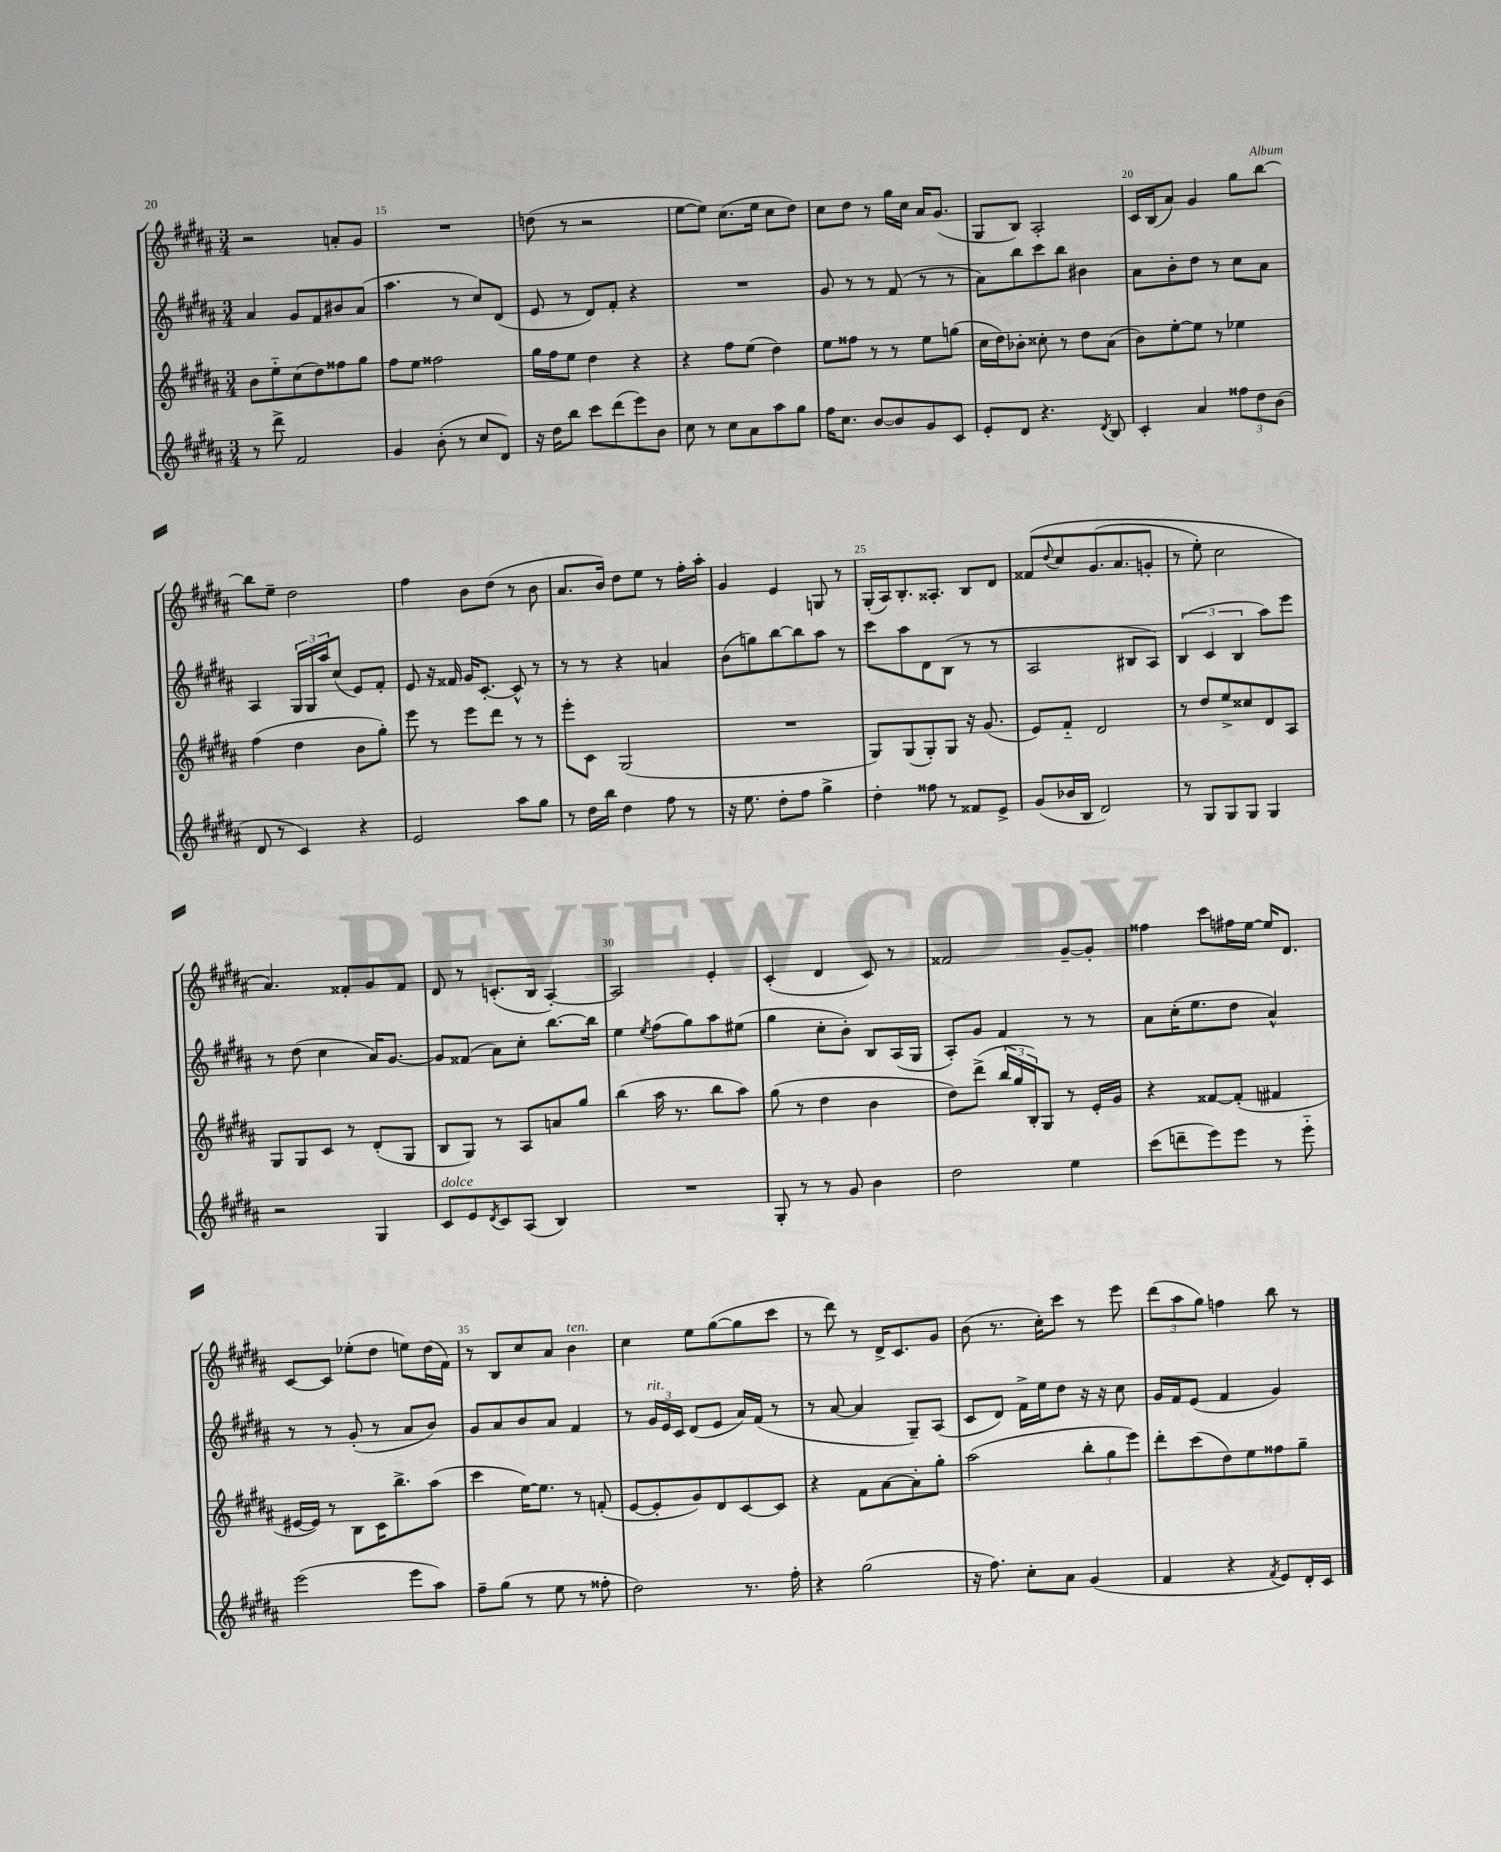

**kern	**kern	**kern	**kern
*part4	*part3	*part2	*part1
*staff4	*staff3	*staff2	*staff1
*clefG2	*clefG2	*clefG2	*clefG2
*k[f#c#g#d#a#]	*k[f#c#g#d#a#]	*k[f#c#g#d#a#]	*k[f#c#g#d#a#]
*M3/4	*M3/4	*M3/4	*M3/4
=14	=14	=14	=14
8r	8b\L	4a#/	2r
8ddd#^\	8ee\	.	.
2f#/	(8cc#\	8g#/L	.
.	8dd#\)	8f#/	.
.	8ff##X\	8b#X/	8an'/L
.	8gg#\J	(8a#/J	8g#/J
=15	=15	=15	=15
4g#/	8ff#\L	4.aa#\	2.r
.	8ee\J	.	.
(8b'\	2ff##X\	.	.
8r	.	8r	.
8cc#/L	.	8cc#/L)	.
8d#/J)	.	(8d#/J	.
=16	=16	=16	=16
16r	16gg#\LL	8e/	(8ddn\
16dd#\KL	16ff#\J	.	.
8bb\J	8ee\J	8r	8r
8ccc#\L	4dd#\	8d#/L)	2r
(8ddd#\	.	8f#'/J	.
8eee\)	4r	4r	.
8b\J	.	.	.
=17	=17	=17	=17
8cc#\	4r	2.r	[8ee\L
8r	.	.	8ee\J])
8cc#\L	8ff#\L	.	(8.cc#\L
8a#\	(8ee\J	.	.
.	.	.	16ee\Jk
8aa#\	4dd#\)	.	8cc#\L
8gg#\J	.	.	8dd#\J)
=18	=18	=18	=18
16ff#\KL	8ee\L	8g#/	8cc#\L
8.cc#\J	.	.	.
.	8ff##X\J	8r	8dd#\J
[8b/L	8r	8r	8r
8b/]	8r	(8f#/	16gg#\LL
.	.	.	16cc#\JJ
8g#/	8ee\L	8r	16a#/KL
.	.	.	(8.g#/J
8c#/J	(8ggn\J	8r	.
=19	=19	=19	=19
8e'/L	16cc#\LL	8a#\L)	8G#/L
.	16dd#\J)	.	.
8d#/J	8b-X'\J	8bb\	8B/J)
4.r	8cc##X'\	8ccc#\	2A#'/
.	8r	8bb\J	.
.	8dd#\L	4b#X\	.
8qd#/	.	.	.
8B/	(8a#\J	.	.
=20	=20	=20	=20
4c#'/	8b\L)	8a#\L	16c#/LL
.	.	.	(16B/J
.	[8ee'\	8b'\	8a#/J)
4a#/	8ee\J]	8dd#\J	4g#/
.	8r	8r	.
12ff##X\L	4ee-X\	8cc#\L	8gg#\L
12dd#\	.	.	.
.	.	8a#\J	[8bb\J
(12b\J	.	.	.
!!LO:LB:g=z
=21	=21	=21	=21
8d#/	(4ff#\	4A#/	8bb\L]
8r	.	.	8ee~\J
4c#/)	4dd#\	24G#/LL	2dd#\
.	.	24G#/	.
.	.	24aa#/J	.
.	.	(8cc#/J	.
4r	8b\L	8e/L)	.
.	8gg#'\J)	8f#'/J	.
=22	=22	=22	=22
2e/	8eee\	8e/	4ff#\
.	8r	16r	.
.	.	16f##X/	.
.	8eee\L	16g#/KL	8b\L
.	.	[8.c#'/J	.
.	8ddd#\J	.	(8dd#\J
8aa#\L	8r	8c#^^/]	8r
8gg#\J	8r	8r	8b\
=23	=23	=23	=23
8r	8eee'\L	8r	8.a#/L
16dd#\LL	8c#\J	8r	.
16bb\JJ	.	.	16b/Jk)
4dd#\	(2G#/	4r	8dd#\L
.	.	.	8ee\J
8ff#\	.	4an/	8r
8r	.	.	16ff#'\LL
.	.	.	16aa#'\JJ
=24	=24	=24	=24
16r	2.r	(8b\L	4g#/
8.ee\	.	.	.
.	.	8ggn\)	.
8dd#'\L	.	[8bb\	4e/
8ff#\J	.	8bb\]	.
4gg#^\	.	8aa#\J	8Gn/
.	.	8r	8r
=25	=25	=25	=25
4dd#'\	8G#/L)	8ccc#\L	(16G#'/LL
.	.	.	16A#/J)
.	(8G#/	8aa#\	8.B'/
8ff##X\	8G#'/)	8d#\	.
.	.	.	8.A##X'/J
8r	8G#/J	(8B\J	.
8f##X/L	16r	8r	8B/L
.	(8.g#/	.	.
8e^/J	.	8r	8d#/J
=26	=26	=26	=26
(8g#/L	8e/L)	2A#/	(8f##X/L
.	.	.	8qqdd#/
16b-X/L	8f#/J	.	8cc#/
16B/JJ	.	.	.
2d#/)	2d#/	.	(8.g#/
.	.	.	8.a#/
.	.	8B#X/L	.
.	.	8A#/J)	8gn'/J
=27	=27	=27	=27
8r	8r	(6B/	8r
8G#/L	8dd#/L	.	8ee'\)
.	.	6c#/	.
8G#/	8ee^/	.	2cc#\
.	.	6B/	.
8G#/J	8cc##X/	.	.
4G#/	8d#/	8aa#\L)	.
.	8A#/J	8eee\J	.
!!LO:LB:g=z
=28	=28	=28	=28
2r	8G#/L	8r	4.a#/)
.	8G#/	(8dd#\	.
.	8c#/J	4cc#\	.
.	8r	.	8f##X'/L
4G#/	(8d#'/L	16a#/KL)	8g#/
.	.	[8.g#/J	.
.	8G#/J	.	8f##/J
=29	=29	=29	=29
!LO:TX:a:i:t=dolce	!	!	!
8c#/L	8B/L	8g#/L]	8d#/
8e/	8G#/J)	(8f##X/J	8r
8qd#/	.	.	.
8c#/	8r	8a#\L)	(8.cn'/L
(8A#/J	8A#/L	8cc#'\J	.
.	.	.	16B/Jk
4B/)	8an/	[8.bb\L	[4A#'/)
.	8gg#/J	.	.
.	.	16bb\Jk]	.
=30	=30	=30	=30
2.r	(4bb\	4ee\	2A#/]
.	.	8qee/	.
.	16aa#\	(8ff#\L	.
.	8.r	.	.
.	.	8gg#\)	.
.	8bb\L	8aa#\	4e'/
.	8aa#\J)	(8ee#X\J	.
=31	=31	=31	=31
8G#'/	(8gg#\	4gg#\	(4c#'/
8r	8r	.	.
8r	4dd#\	8cc#'\L	4d#/
8g#/	.	8b'\J)	.
4b\	4b\	8B/L	8c#/)
.	.	(16A#/L	8r
.	.	16G#/JJ	.
=32	=32	=32	=32
2dd#\	8dd#\L)	8A#'/L)	2f##X/
.	(8ddd#^\J	8g#/J	.
.	24bb/LL	4f#/	.
.	24gg#/	.	.
.	24B'/J)	.	.
.	8G#/J	.	.
4ee\	8r	8r	[8g#~/L
.	16e'/LL	8r	8g#'/J]
.	16g#/JJ	.	.
=33	=33	=33	=33
(8ccc#\L	4r	8a#\L	4ff##X\
8dddn~\	.	(16cc#'\K	.
.	.	8.ee\	.
8eee\)	[8f##X/L	.	8ccc#\L
8eee\J	(8f##'/J]	8dd#\J	16ff#X\L
.	.	.	[16ee\JJ
8r	4f#X/	4a#^^/)	16ee/KL]
.	.	.	8.d#/J
8eee\	.	.	.
!!LO:LB:g=z
=34	=34	=34	=34
(2eee\	[16e#X/LL	8r	[8c#/L
.	16e#/JJ])	.	.
.	8r	8r	8c#/J]
.	8B\L	(8g#'/	(8ee-X'\L
.	16c#\K	8r	8dd#\J
.	8.bb^\	.	.
8eee\L	.	8a#/L	8een\L)
8aa#\J)	(8aa#\J	8b/J)	(16dd#\L
.	.	.	16f#\JJ)
=35	=35	=35	=35
8ff#~\L	4ccc#\	8g#/L	8r
(8gg#\J	.	8a#/	8B/L
8r	[16ee\KL)	8b/	8cc#/
.	8.ee\J]	.	.
8ee\	.	8a#/J	8a#/J
!	!	!	!LO:TX:a:i:t=ten.
8r	8r	4f#/	4b\
8ff##X'\	(8fn'/	.	.
=36	=36	=36	=36
2dd#\)	[8e/L	8r	4cc#\
!	!	!LO:TX:a:i:t=rit.	!
.	8e'/]	24g#/LL	.
.	.	24e/	.
.	.	24c#/JJ	.
.	8g#/)	(8d#/L	8ee\L
.	8d#/	8e/J	([8gg#\
8.r	[8c#/	16a#/LL)	8gg#\]
.	.	(16f#/JJ	.
.	8c#/J]	8r	8ccc#\J
16ff#'\	.	.	.
=37	=37	=37	=37
4r	4r	8r	8r
.	.	[8a#/	8ddd#\)
(2gg#\	8f#\L	4a#/]	8r
.	[8a#\	.	16d#^/KL
.	.	.	8.c#/
.	8a#'\]	8G#~/L)	.
.	8gg#'\J	(8A#/J	8g#/J
=38	=38	=38	=38
16r	(2aa#\	8c#/L	(8b\
8.ff#\)	.	.	.
.	.	8d#/J)	8.r
8cc#'\L	.	16f#^\LL	.
.	.	16ee\J	16cc#'\KL)
8a#\J	.	8dd#\J	8ccc#\J
(4g#/	12bb'\L	16r	8r
.	.	16r	.
.	12gg#\	.	.
.	.	8cc#\	8eee\
.	12eee\J)	.	.
=39	=39	=39	=39
4f#/	8ddd#'\L	16g#/LL	(12ddd#\L
.	.	16f#/J	.
.	.	.	12aa#\
.	(8ccc#\	(8e/J	.
.	.	.	12gg#\J)
4r	8dd#\)	4f#/	4ffn\
.	8ee\	.	.
8qf#/	.	.	.
8e/L)	8ff##X\	4g#/)	8bb\
16d#'/L	8gg#~\J	.	8r
16c#/JJ	.	.	.
==	==	==	==
*-	*-	*-	*-
